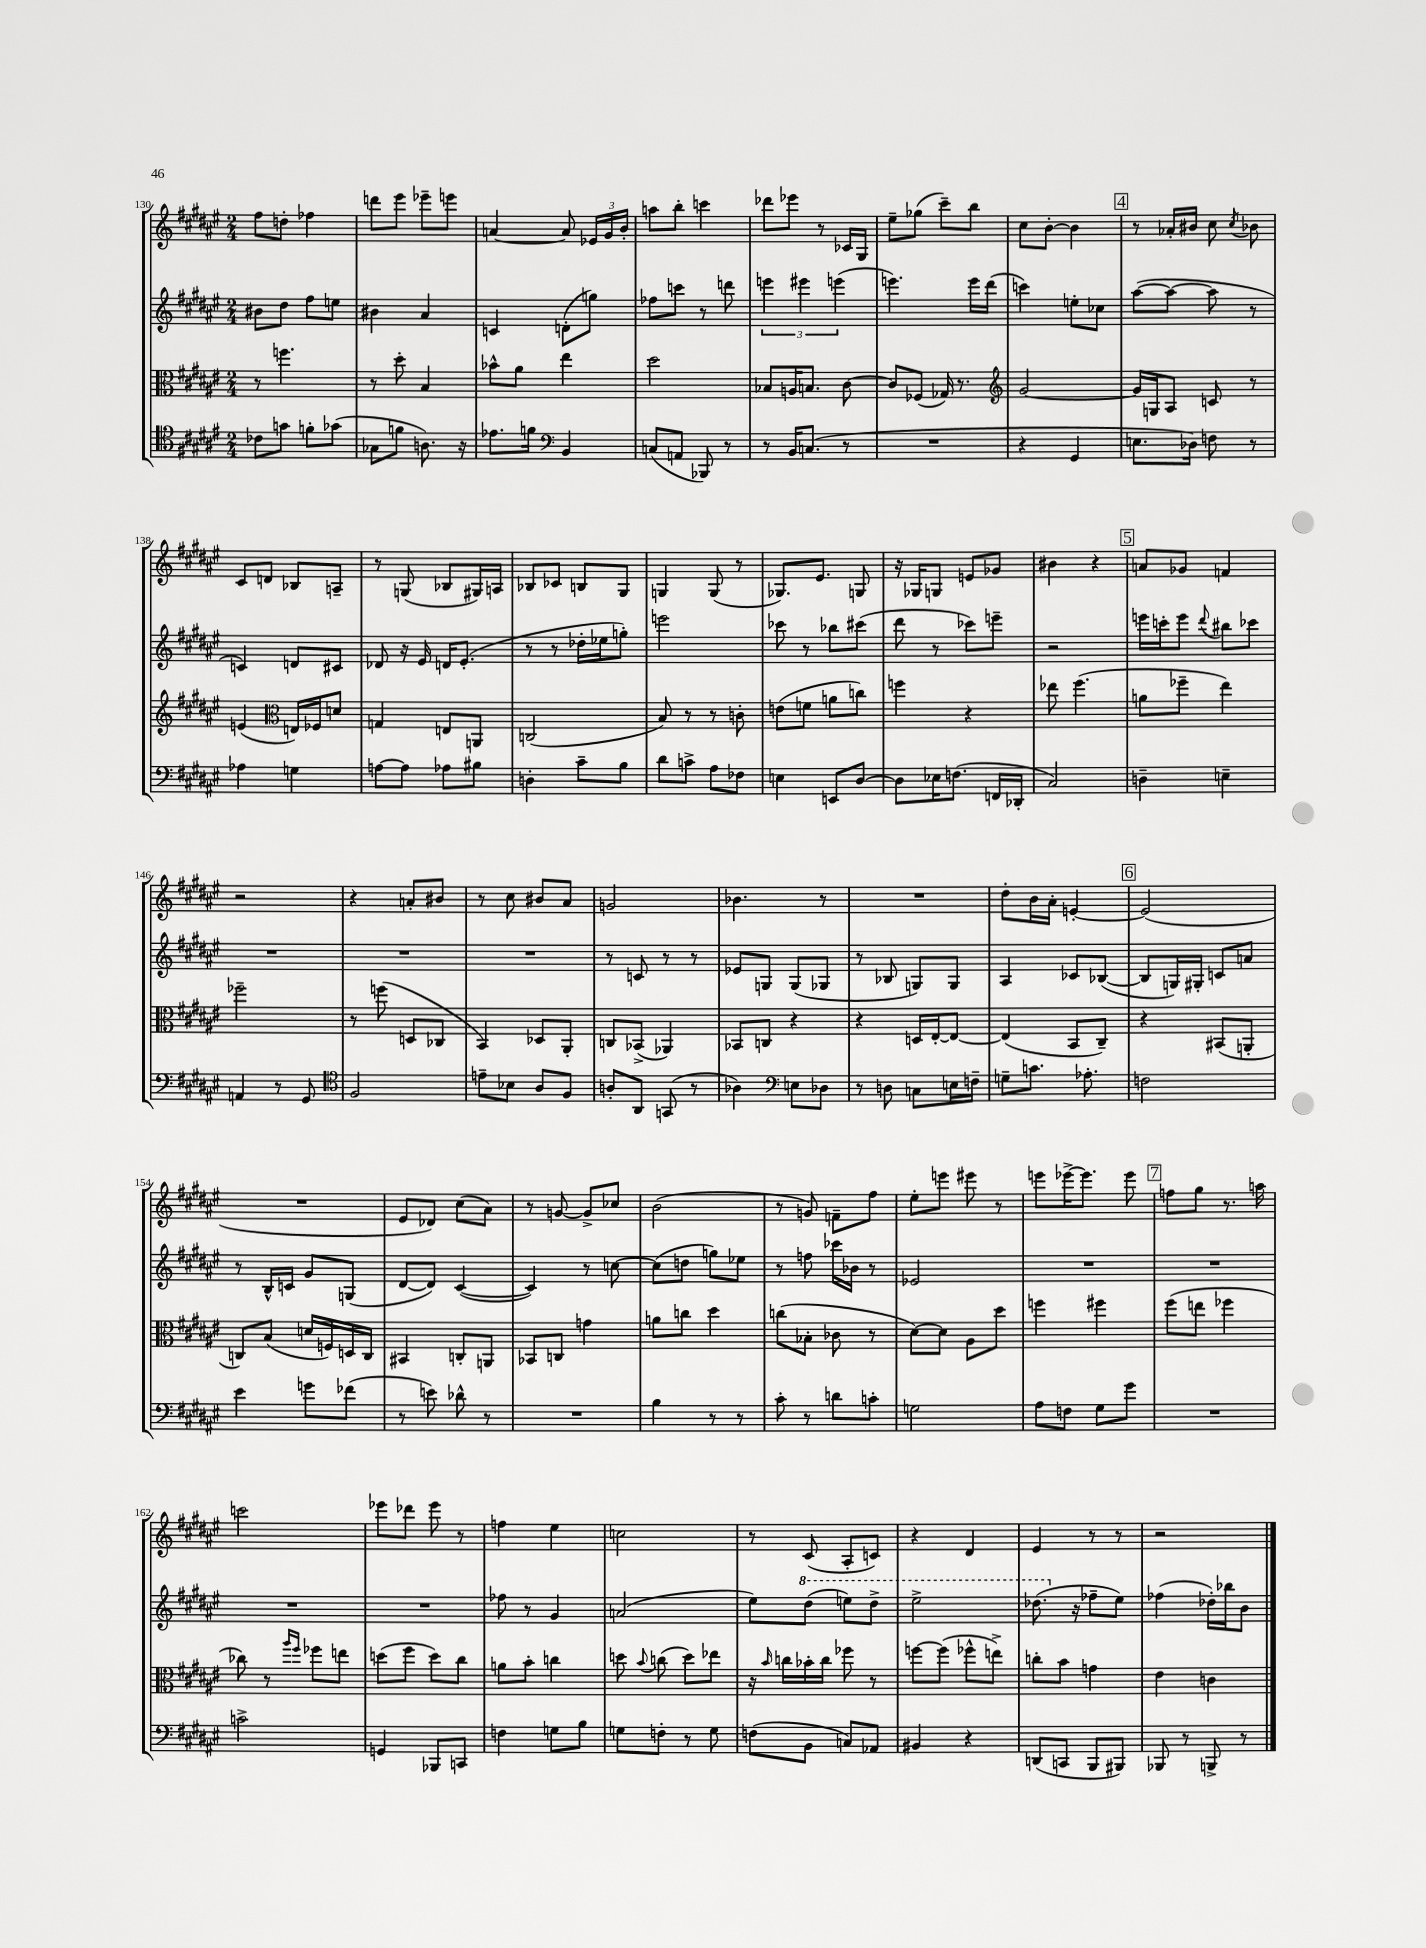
<<
\new StaffGroup <<
\new Staff = "s0" {
    \clef treble \key fis \major \numericTimeSignature \time 2/4
    \autoBeamOff fis''8[ d''8]-. fes''4 |
    d'''8[ eis'''8] ees'''8[-- e'''8] |
    a'4~ a'8 \tuplet 3/2 { ees'16[ gis'16 b'16]-. } |
    a''8[ b''8]-. c'''4 |
    des'''8[ ees'''8] r8 ces'16[ gis16] |
    eis''8[-- ges''8]( cis'''8[--) b''8] |
    cis''8[ b'8]~-. b'4 |
    \mark \markup { \box "4" } r8 aes'16[-. bis'16] cis''8 \acciaccatura { cis''8 } bes'8 |
    cis'8[ d'8] bes8[ a8]-- |
    r8 g8( bes8[ gis16) a16] |
    bes8[ ces'8] b8[ gis8] |
    g4 g8( r8 |
    ges8.[) eis'8.] g8 |
    r16 ges16[ g8] e'8[ ges'8] |
    bis'4 r4 |
    \mark \markup { \box "5" } a'8[ ges'8] f'4 |
    r2 |
    r4 a'8[-. bis'8] |
    r8 cis''8 bis'8[ ais'8] |
    g'2 |
    bes'4. r8 |
    R2 |
    dis''8[-. b'16 ais'16]-. e'4~-. |
    \mark \markup { \box "6" } e'2( |
    R2 |
    eis'8[ des'8]) cis''8[( ais'8]) |
    r8 g'8~ g'8[-> ces''8] |
    b'2( |
    r8 g'8) f'8[-- fis''8] |
    eis''8[-. e'''8] eis'''8 r8 |
    e'''8[ ees'''16~-> ees'''8.] ees'''8 |
    \mark \markup { \box "7" } f''8[ gis''8] r8. a''16 |
    c'''2 |
    ees'''8[ des'''8] ees'''8 r8 |
    f''4 eis''4 |
    c''2 |
    r8 cis'8( ais8[-. c'8]) |
    r4 dis'4 |
    eis'4 r8 r8 |
    r2 \bar "|." |
}
\new Staff = "s1" {
    \clef treble \key fis \major \numericTimeSignature \time 2/4
    \autoBeamOff bis'8[ dis''8] fis''8[ e''8] |
    bis'4 ais'4 |
    c'4 d'8[-.( g''8]) |
    fes''8[ c'''8] r8 d'''8 |
    \tuplet 3/2 { e'''4 eis'''4 e'''4( } |
    e'''4.) e'''16[ dis'''16]( |
    c'''4) e''8[-. ces''8] |
    \mark \markup { \box "4" } ais''8[~( ais''8]~ ais''8 r8 |
    c'4) d'8[ cis'8] |
    des'8 r16 eis'16 d'16[ eis'8.]-.( |
    r8 r8 des''16[-. ees''16 g''8]-.) |
    e'''2 |
    ces'''8 r8 bes''8[ cis'''8]( |
    dis'''8 r8 ces'''8[) e'''8]-- |
    r2 |
    \mark \markup { \box "5" } e'''16[ c'''16-. e'''8] \appoggiatura { dis'''8 } bis''8[ ces'''8] |
    R2 |
    R2 |
    R2 |
    r8 c'8 r8 r8 |
    ees'8[ g8] g8[( ges8] |
    r8 bes8 g8[) g8] |
    ais4 ces'8[ bes8]~( |
    \mark \markup { \box "6" } bes8[ g16) gis16]-. c'8[ a'8] |
    r8 b16[-^ c'16] gis'8[ g8]( |
    dis'8[~ dis'8]) cis'4~( |
    cis'4) r8 c''8~ |
    c''8[( d''8] g''8[) ees''8] |
    r8 f''8 ces'''16[ bes'16] r8 |
    ees'2 |
    R2 |
    \mark \markup { \box "7" } R2 |
    R2 |
    R2 |
    fes''8 r8 gis'4 |
    a'2( |
    eis''8[) \ottava #1 dis'''8]( e'''8[) dis'''8]-> |
    eis'''2-> |
    des'''8.( \ottava #0 r16 fes''8[-- eis''8]) |
    fes''4( des''16[-.) bes''16 b'8] \bar "|." |
}
\new Staff = "s2" {
    \clef alto \key fis \major \numericTimeSignature \time 2/4
    \autoBeamOff r8 f''4. |
    r8 dis''8-. b4 |
    bes'8[-^ ais'8] eis''4 |
    dis''2 |
    bes8[ a16 b8.] cis'8~ |
    cis'8[ fes8]( ges16) r8. |
    \clef treble gis'2~ |
    \mark \markup { \box "4" } gis'16[ g16 ais8] c'8 r8 |
    e'4( \clef alto e16[) fes16 d'8] |
    g4 e8[ a,8] |
    c2( |
    b8) r8 r8 c'8-. |
    e'8[( f'8] a'8[ c''8]) |
    f''4 r4 |
    ees''8 fis''4.( |
    \mark \markup { \box "5" } a'8[ fes''8]-- eis''4) |
    fes''2-- |
    r8 f''8( d8[ ces8] |
    b,4) des8[ ais,8]-. |
    c8[ bes,8]->( aes,4) |
    bes,8[ c8] r4 |
    r4 d16[ eis16~-. eis8]~ |
    eis4( b,8[ cis8]--) |
    \mark \markup { \box "6" } r4 bis,8[( a,8]-. |
    c8[) b8]( d'16[ f16) d16 c16] |
    bis,4 c8[-. a,8] |
    bes,8[ c8] g'4 |
    a'8[ c''8] dis''4 |
    c''8[( bes8]-. ces'8 r8 |
    dis'8[~) dis'8] ais8[ dis''8] |
    f''4 fis''4 |
    \mark \markup { \box "7" } fis''8[( e''8] fes''4 |
    ces''8) r8 \grace { ais''16[ fis''16] } fes''8[ e''8] |
    d''8[( fis''8] d''8[) cis''8] |
    a'8[ b'8]-. c''4 |
    d''8 \appoggiatura { b'8 } c''8( d''8[) ees''8] |
    r16 \grace { b'16 } c''16[ bes'16-. c''16] fes''8 r8 |
    f''8[~ f''8]( fes''8[-^ e''8]->) |
    c''8[-. b'8] g'4 |
    eis'4 c'4 \bar "|." |
}
\new Staff = "s3" {
    \clef tenor \key fis \major \numericTimeSignature \time 2/4
    \autoBeamOff ces'8[ g'8] f'8[-. ges'8]( |
    ges8[ f'8] a8.) r16 |
    ees'8.[ f'16] \clef bass b,4 |
    c8[( a,8] bes,,8) r8 |
    r8 b,16[ c8.]( r8 |
    R2 |
    r4 gis,4 |
    \mark \markup { \box "4" } e8.[ des16]) f8 r8 |
    aes4 g4 |
    a8[~ a8] aes8[ bis8] |
    d4-. cis'8[-- b8] |
    dis'8[ c'8]-> ais8[ fes8] |
    e4 e,8[ dis8]~ |
    dis8[ ees16 f8.]( f,16[ des,16]-. |
    cis2) |
    \mark \markup { \box "5" } d4-- e4-- |
    a,4 r8 gis,8 |
    \clef tenor fis2 |
    e'8[-- bes8] ais8[ fis8] |
    a8[-. ais,8] g,8( r8 |
    aes4) \clef bass e8[ des8] |
    r8 d8 c8[ e16 f16]-- |
    g8[-- c'8.] aes8.-. |
    \mark \markup { \box "6" } f2 |
    eis'4 g'8[ fes'8]( |
    r8 e'8) des'8-^ r8 |
    R2 |
    b4 r8 r8 |
    cis'8-. r8 d'8[ c'8]-. |
    g2 |
    ais8[ f8] gis8[ gis'8] |
    \mark \markup { \box "7" } R2 |
    c'2-> |
    g,4 bes,,8[ c,8] |
    f4 g8[ b8] |
    g8[ f8]-. r8 g8 |
    f8[( b,8] c8[) aes,8] |
    bis,4 r4 |
    d,8[( c,8] b,,8[ bis,,8]) |
    bes,,8 r8 b,,8-> r8 \bar "|." |
}
>>
>>
\layout { \context { \Score currentBarNumber = #130 } }
